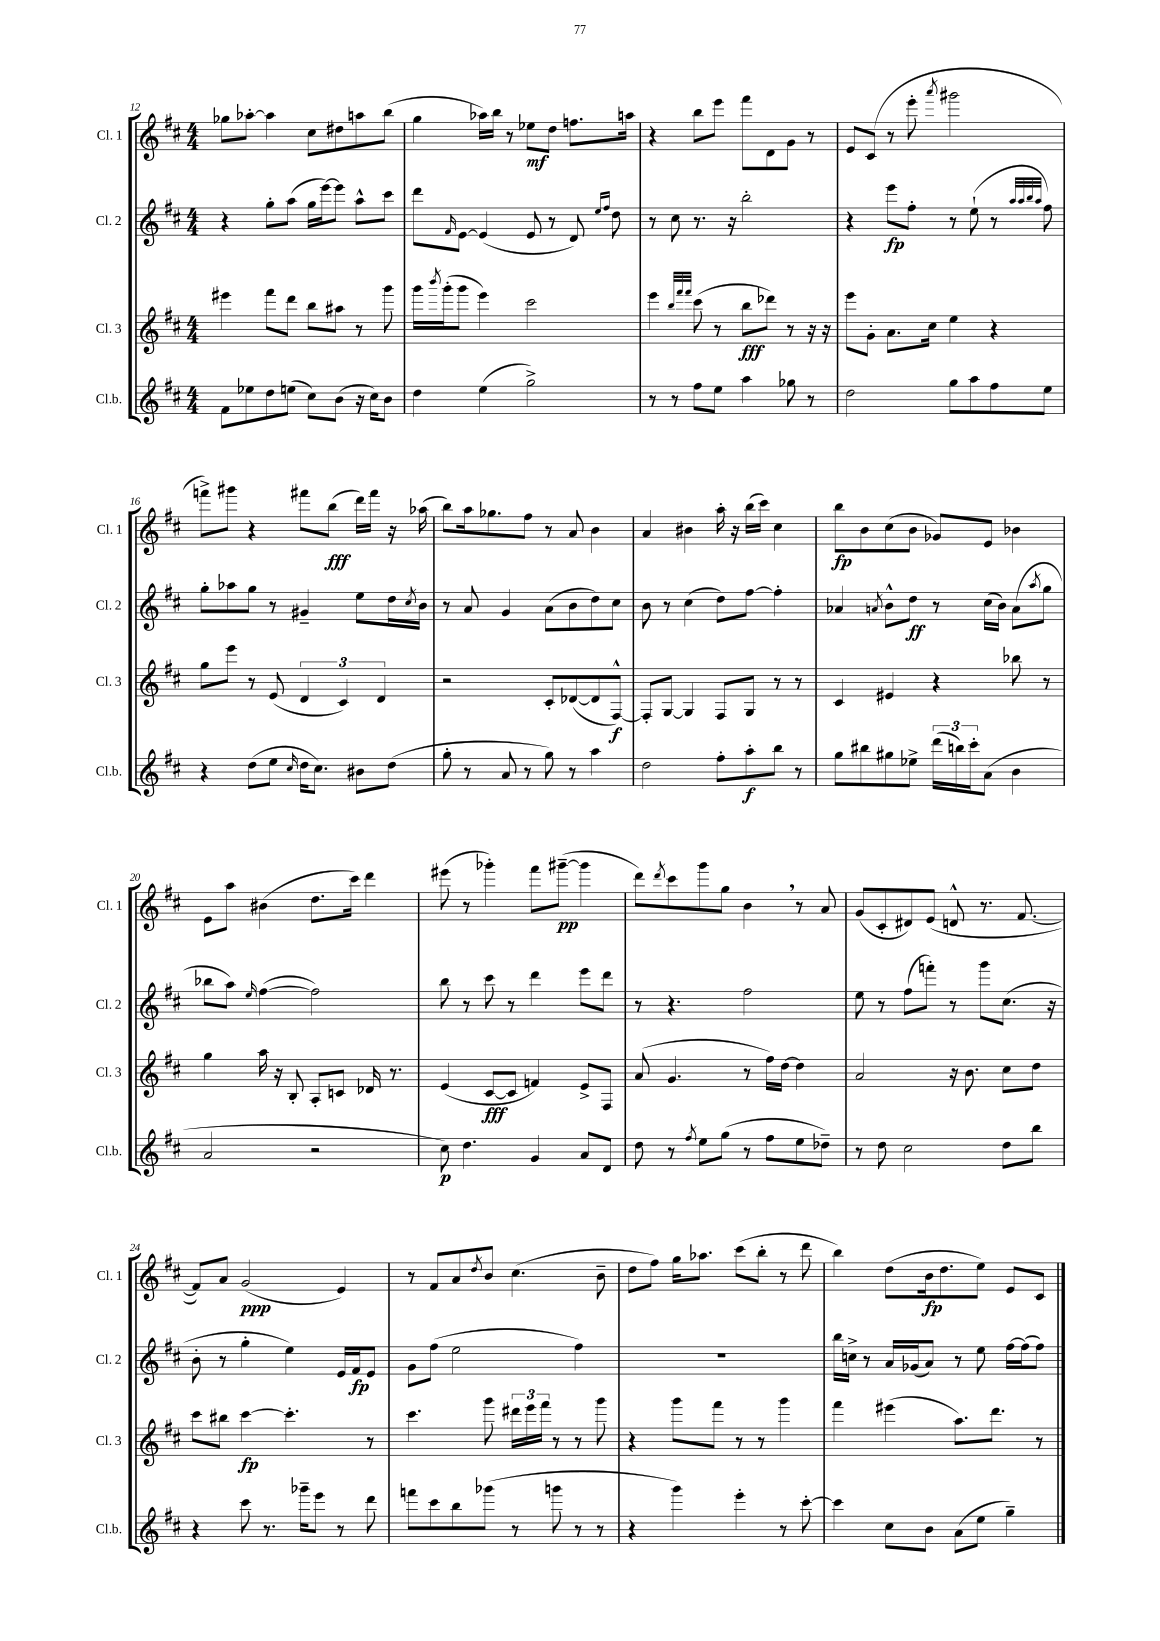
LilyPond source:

<<
\new StaffGroup <<
\new Staff = "s0" \with { instrumentName = "Cl. 1" shortInstrumentName = "Cl. 1" } {
    \clef treble \key d \major \numericTimeSignature \time 4/4
    ges''8 aes''8~-. aes''4 cis''8 dis''8 a''8 b''8( |
    g''4 aes''16) b''16 r8 ees''8\mf d''8 f''8. a''16 |
    r4 b''8 e'''8 fis'''8 d'8 g'8 r8 |
    e'8 cis'8( r8 e'''8-. \acciaccatura { a'''8 } gis'''2 |
    f'''8->) gis'''8 r4 fis'''8 b''8\fff( d'''16) fis'''16 r16 aes''16( |
    b''8) a''16 ges''8. fis''8 r8 a'8 b'4 |
    a'4 bis'4 a''16-. r16 b''16( cis'''16) cis''4 |
    b''8\fp b'8 cis''8( b'8 ges'8) e'8 bes'4 |
    e'8 a''8 bis'4( d''8. cis'''16) d'''4 |
    eis'''8( r8 ges'''4-.) fis'''8 gis'''8~--\pp( gis'''4 |
    d'''8) \acciaccatura { d'''8 } cis'''8 g'''8 g''8 b'4 \breathe r8 a'8 |
    g'8( cis'8-. dis'8) e'8( d'8-^ r8. fis'8.~ |
    fis'8) a'8 g'2\ppp( e'4) |
    r8 fis'8 a'8 \acciaccatura { d''8 } b'8 cis''4.( b'8-- |
    d''8 fis''8) g''16 aes''8. cis'''8( b''8-. r8 d'''8 |
    b''4) d''8( b'16\fp d''8. e''8) e'8 cis'8 \bar "|." |
}
\new Staff = "s1" \with { instrumentName = "Cl. 2" shortInstrumentName = "Cl. 2" } {
    \clef treble \key d \major \numericTimeSignature \time 4/4
    r4 g''8-. a''8( g''16 e'''16~) e'''8 a''8-^ cis'''8 |
    d'''8 \grace { fis'16 } e'8~ e'4( e'8 r8 d'8) \grace { e''16 fis''16 } d''8 |
    r8 cis''8 r8. r16 b''2-. |
    r4 e'''8\fp fis''8-. r8 e''8-!( r8 \grace { a''32 a''32 b''32 a''32 } fis''8) |
    g''8-. aes''8 g''8 r8 gis'4-- e''8 d''16 \acciaccatura { cis''8 } b'16 |
    r8 a'8 g'4 a'8( b'8 d''8) cis''8 |
    b'8 r8 cis''4( d''8) fis''8~ fis''4-. |
    aes'4 \acciaccatura { a'8 } b'8-^ d''8\ff r8 cis''16( b'16) a'8( \acciaccatura { a''8 } g''8 |
    bes''8 a''8) \grace { e''16 } fis''4~( fis''2) |
    b''8 r8 cis'''8 r8 d'''4 e'''8 d'''8 |
    r8 r4. fis''2 |
    e''8 r8 fis''8( f'''8-.) r8 g'''8 cis''8.( r16 |
    b'8-. r8 g''4-. e''4) e'16 fis'16\fp e'8 |
    g'8 fis''8( e''2 fis''4) |
    R1 |
    b''16 c''16-> r8 a'16 ges'16( a'8) r8 e''8 fis''16~ fis''16( fis''8) \bar "|." |
}
\new Staff = "s2" \with { instrumentName = "Cl. 3" shortInstrumentName = "Cl. 3" } {
    \clef treble \key d \major \numericTimeSignature \time 4/4
    eis'''4 fis'''8 d'''8 b''8 ais''8 r8 g'''8 |
    g'''16 \acciaccatura { b'''8 } g'''16-.( g'''8 e'''4) cis'''2 |
    e'''4 \grace { b''32 fis'''32 fis'''32 } cis'''8( r8 b''8\fff des'''8) r8 r16 r16 |
    e'''8 g'8-. a'8. cis''16 e''4 r4 |
    g''8 e'''8 r8 e'8( \tuplet 3/2 { d'4 cis'4) d'4 } |
    r2 cis'8-. des'8~( des'8 fis8~-^\f) |
    fis8-. g8~ g4 fis8 g8 r8 r8 |
    cis'4 eis'4 r4 bes''8 r8 |
    g''4 a''16 r16 b8-. a8-. c'8 des'16 r8. |
    e'4( cis'8~\fff cis'8 f'4) e'8-> fis8 |
    a'8( g'4. r8 fis''16) d''16~ d''4 |
    a'2 r16 b'8. cis''8 d''8 |
    cis'''8 bis''8 cis'''4~\fp cis'''4.-. r8 |
    cis'''4. g'''8 \tuplet 3/2 { dis'''16 e'''16 fis'''16 } r8 r8 g'''8 |
    r4 g'''8 fis'''8 r8 r8 g'''4 |
    fis'''4 eis'''4( a''8.) d'''8. r8 \bar "|." |
}
\new Staff = "s3" \with { instrumentName = "Cl.b." shortInstrumentName = "Cl.b." } {
    \clef treble \key d \major \numericTimeSignature \time 4/4
    fis'8 ees''8 d''8 e''8( cis''8) b'8( r16 cis''16) b'8 |
    d''4 e''4( g''2->) |
    r8 r8 fis''8 e''8 a''4 ges''8 r8 |
    d''2 g''8 a''8 fis''8 e''8 |
    r4 d''8( e''8 \grace { cis''16 } d''16 cis''8.) bis'8 d''8( |
    g''8-. r8 a'8 r8 g''8) r8 a''4 |
    d''2 fis''8-. a''8-.\f b''8 r8 |
    g''8 bis''8 gis''8 ees''8-> \tuplet 3/2 { d'''16( b''16) cis'''16-. } a'8( b'4 |
    a'2 r2 |
    cis''8\p) d''4. g'4 a'8 d'8 |
    d''8 r8 \acciaccatura { fis''8 } e''8 g''8( r8 fis''8 e''8 des''8--) |
    r8 d''8 cis''2 d''8 b''8 |
    r4 cis'''8 r8. ges'''16-- e'''8 r8 d'''8 |
    f'''8 cis'''8 b''8 ges'''8( r8 g'''8 r8 r8 |
    r4 g'''4) e'''4-. r8 cis'''8~-. |
    cis'''4 cis''8 b'8 a'8( e''8 g''4--) \bar "|." |
}
>>
>>
\layout { \context { \Score currentBarNumber = #12 } }
